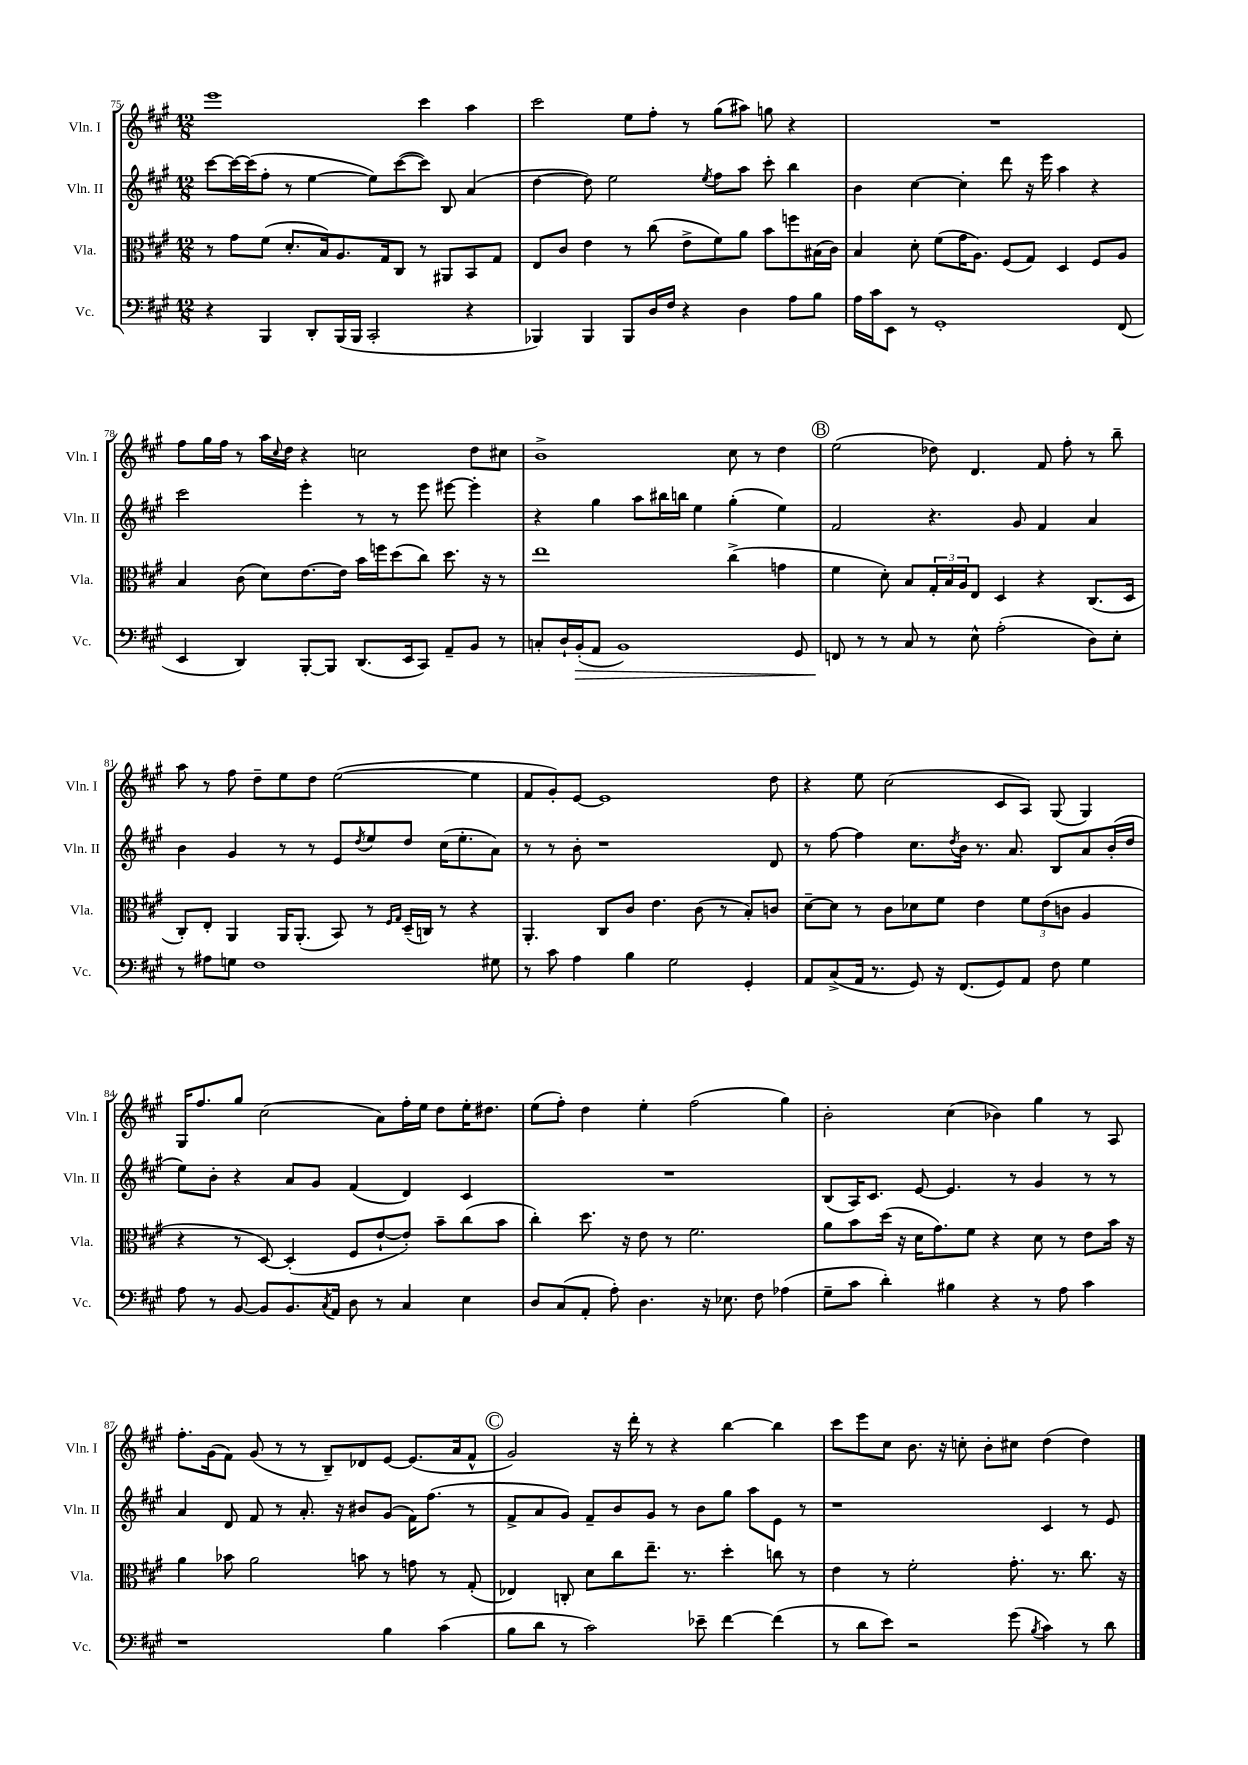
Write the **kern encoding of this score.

**kern	**dynam	**kern	**kern	**kern
*part4	*part4	*part3	*part2	*part1
*staff4	*staff4	*staff3	*staff2	*staff1
*I"Vc.	*	*I"Vla.	*I"Vln. II	*I"Vln. I
*I'Vc.	*	*I'Vla.	*I'Vln. II	*I'Vln. I
*clefF4	*	*clefC3	*clefG2	*clefG2
*k[f#c#g#]	*	*k[f#c#g#]	*k[f#c#g#]	*k[f#c#g#]
*M12/8	*	*M12/8	*M12/8	*M12/8
=75	=75	=75	=75	=75
4r	.	8r	[8ccc#\L	1eee
.	.	8g#\L	16ccc#\L_	.
.	.	.	(16ccc#\J]	.
4BBB/	.	(8f#\J	8ff#'\J	.
.	.	8.d'/L	8r	.
8DD'/L	.	.	[4ee\	.
.	.	16B/k)	.	.
(16BBB/L	.	8.A/	.	.
16BBB/JJ	.	.	.	.
2CC#'/	.	.	8ee\L])	.
.	.	16G#/k	.	.
.	.	8C#/J	([8ccc#\	.
.	.	8r	8ccc#\J])	4ccc#\
.	.	8AA#X/L	8B/	.
4r	.	8BB/	(4a/	4aa\
.	.	8G#/J	.	.
=76	=76	=76	=76	=76
4BBB-X/)	.	8E/L	[4dd\	2ccc#\
.	.	8c#/J	.	.
4BBB-/	.	4e\	8dd\])	.
.	.	.	2ee\	.
8BBB-/L	.	8r	.	8ee\L
16D/L	.	(8cc#\	.	8ff#'\J
16F#/JJ	.	.	.	.
4r	.	8e^\L	.	8r
.	.	.	8qee/	.
.	.	8f#\)	8ff#\L	(8gg#\L
4D\	.	8a\J	8aa\J	8aa#X\J)
.	.	8b\L	8ccc#'\	8ggn\
8A\L	.	8ffn\	4bb\	4r
8B\J	.	(16B#X\L	.	.
.	.	16c#\JJ)	.	.
=77	=77	=77	=77	=77
16A\LL	.	4B/	4b\	1.r
16c#\J	.	.	.	.
8EE\J	.	.	.	.
8r	.	8d'\	[4cc#\	.
1GG#'	.	(8f#\L	.	.
.	.	16g#\K	4cc#'\]	.
.	.	8.A\J)	.	.
.	.	(8F#/L	8ddd\	.
.	.	8G#/J)	16r	.
.	.	.	16eee\	.
.	.	4D/	4aa\	.
.	.	8F#/L	4r	.
(8FF#/	.	8A/J	.	.
!!LO:LB:g=z
=78	=78	=78	=78	=78
4EE/	.	4B/	2ccc#\	8ff#\L
.	.	.	.	16gg#\L
.	.	.	.	16ff#\JJ
4DD/)	.	(8c#\	.	8r
.	.	8d\L)	.	16aa\LL
.	.	.	.	8qqcc#/
.	.	.	.	16dd\JJ
[8BBB'/L	.	[8.e\	4eee'\	4r
8BBB/J]	.	.	.	.
.	.	16e\Jk]	.	.
(8.DD/L	.	16b\LL	8r	2ccn\
.	.	16ffn\J	.	.
.	.	(8dd\	8r	.
16EE/k	.	.	.	.
8CC#/J)	.	8cc#\J)	8eee\	.
8AA~/L	.	8.dd\	[8eee#X\	.
8BB/J	.	.	4eee#'\]	8dd\L
.	.	16r	.	.
8r	.	8r	.	8cc#X\J
=79	=79	=79	=79	=79
8Cn'/L	.	1ee	4r	1b^
16D`/L	.	.	.	.
!	!LO:HP:b	!	!	!
(16BB'/J	>	.	.	.
8AA/J	.	.	4gg#\	.
1BB)	.	.	.	.
.	.	.	8aa\L	.
.	.	.	16bb#X\L	.
.	.	.	16bbn\JJ	.
.	.	.	4ee\	.
.	.	(4cc#^\	(4gg#'\	8cc#\
.	.	.	.	8r
.	.	4gn\	4ee\)	4dd\
8GG#/	.	.	.	.
!!LO:REH:place=s1:t=B
=80	=80	=80	=80	=80
8FFn/	.	4f#\	2f#/	(2ee\
8r	]	.	.	.
8r	.	8d'\)	.	.
8C#/	.	8B/L	.	.
8r	.	24G#'/L	4.r	8dd-X\)
.	.	24B/	.	.
.	.	24A/J	.	.
8E^^\	.	8E/J	.	4.d/
(2A'\	.	4D/	.	.
.	.	.	8g#/	.
.	.	4r	4f#/	8f#/
.	.	.	.	8ff#'\
8D\L)	.	(8.C#/L	4a/	8r
8E'\J	.	.	.	8bb~\
.	.	16D/Jk	.	.
!!LO:LB:g=z
=81	=81	=81	=81	=81
8r	.	8C#'/L)	4b\	8aa\
8A#X\L	.	8E'/J	.	8r
8Gn\J	.	4AA/	4g#/	8ff#\
1F#	.	.	.	8dd~\L
.	.	16AA/KL	8r	8ee\
.	.	(8.AA'/J	.	.
.	.	.	8r	8dd\J
.	.	8BB/)	8e/L	([2ee\
.	.	.	8qdd/	.
.	.	8r	8ee/	.
.	.	16qqF#/LL	.	.
.	.	16qqG#/JJ	.	.
.	.	(16D~/LL	8dd/J	.
.	.	16Cn/JJ)	.	.
.	.	8r	(16cc#\KL	.
.	.	.	8.ee'\	.
.	.	4r	.	4ee\]
8G#X\	.	.	8a\J)	.
=82	=82	=82	=82	=82
8r	.	4.AA'/	8r	8f#/L
8c#\	.	.	8r	8g#'/)
4A\	.	.	8b'\	[8e/J
.	.	8C#/L	1r	1e]
4B\	.	8c#/J	.	.
.	.	4.e\	.	.
2G#\	.	.	.	.
.	.	(8c#\	.	.
.	.	8r	.	.
4GG#'/	.	8B'/L)	.	.
.	.	8cn/J	8d/	8dd\
=83	=83	=83	=83	=83
8AA/L	.	[8d~\L	8r	4r
(8C#^/	.	8d\J]	[8ff#\	.
16AA/Jk	.	8r	4ff#\]	8ee\
8.r	.	.	.	.
.	.	8c#\L	.	(2cc#\
8GG#/)	.	8d-X\	8.cc#\L	.
16r	.	8f#\J	.	.
.	.	.	8qdd/	.
(8.FF#/L	.	.	16b\Jk	.
.	.	4e\	8.r	.
8GG#/)	.	.	.	8c#/L
.	.	.	8.a/	.
8AA/J	.	12f#\L	.	8A/J)
.	.	(12e\	.	.
8F#\	.	.	8B/L	(8G#/
.	.	12cn\J	.	.
4G#\	.	4A/	8a/	4G#/)
.	.	.	(16b'/L	.
.	.	.	16dd/JJ	.
!!LO:LB:g=z
=84	=84	=84	=84	=84
8A\	.	4r	8ee\L)	16G#/KL
.	.	.	.	8.ff#/
8r	.	.	8b'\J	.
[8BB/	.	8r	4r	8gg#/J
8BB/L]	.	[8D/)	.	(2cc#\
8.BB/	.	(4D'/]	8a/L	.
.	.	.	8g#/J	.
8qC#/	.	.	.	.
16AA/Jk	.	.	.	.
8D\	.	8F#/L	(4f#/	.
8r	.	[8e`/	.	8a\L)
4C#/	.	8e'/J])	4d/)	16ff#'\L
.	.	.	.	16ee\JJ
.	.	8b~\L	.	8dd\L
4E\	.	(8cc#\	4c#/	16ee'\K
.	.	.	.	8.dd#X\J
.	.	8b\J	.	.
=85	=85	=85	=85	=85
8D/L	.	4cc#'\)	1.r	(8ee\L
(8C#/	.	.	.	8ff#'\J)
8AA'/J	.	8.dd\	.	4dd\
8A'\)	.	.	.	.
.	.	16r	.	.
4.D\	.	8e\	.	4ee'\
.	.	8r	.	.
.	.	2.f#\	.	(2ff#\
16r	.	.	.	.
8.E-X\	.	.	.	.
8F#\	.	.	.	.
(4A-X\	.	.	.	4gg#\)
=86	=86	=86	=86	=86
8G#~\L	.	8a\L	(8B/L	2b'\
8c#\J	.	8b\	16A/K)	.
.	.	.	8.c#/J	.
4d'\)	.	(16dd\Jk	.	.
.	.	16r	.	.
.	.	16d\KL	[8e/	.
.	.	8.g#\)	.	.
4B#X\	.	.	4.e/]	(4cc#\
.	.	8f#\J	.	.
4r	.	4r	.	4b-X\)
.	.	.	8r	.
8r	.	8d\	4g#/	4gg#\
8A\	.	8r	.	.
4c#\	.	8e\L	8r	8r
.	.	16b\Jk	8r	8A/
.	.	16r	.	.
!!LO:LB:g=z
=87	=87	=87	=87	=87
1r	.	4a\	4a/	8.ff#'\L
.	.	.	.	(16g#\k
.	.	8b-X\	8d/	8f#\J)
.	.	2a\	8f#/	(8g#/
.	.	.	8r	8r
.	.	.	8.a'/	8r
.	.	.	.	8B~/L)
.	.	.	16r	.
.	.	8bn\	8b#X/L	8d-X/
4B\	.	8r	(8g#/J	[8e/J
.	.	8gn\	16f#\KL)	(8.e/L]
.	.	.	(8.ff#\J	.
(4c#\	.	8r	.	.
.	.	.	.	16a/k
.	.	(8G#'/	8r	8f#^^/J
!!LO:REH:place=s1:t=C
=88	=88	=88	=88	=88
8B\L	.	4E-X/)	8f#^/L	2g#/)
8d\J	.	.	8a/	.
8r	.	8Cn'/	8g#/J)	.
2c#\)	.	8d\L	8f#~/L	.
.	.	8cc#\	8b/	16r
.	.	.	.	16ddd'\
.	.	8.ee~\J	8g#/J	8r
.	.	.	8r	4r
.	.	8.r	.	.
8e-X~\	.	.	8b\L	.
[4f#\	.	4dd'\	8gg#\J	[4bb\
.	.	.	8aa\L	.
(4f#\]	.	8ccn\	8e\J	4bb\]
.	.	8r	8r	.
=89	=89	=89	=89	=89
8r	.	4e\	1r	8ccc#\L
8d\L	.	.	.	8eee\
8e\J)	.	8r	.	8cc#\J
2r	.	2f#'\	.	8.b\
.	.	.	.	16r
.	.	.	.	8ccn'\
.	.	.	.	8b'\L
(8g#\	.	8.g#'\	.	8cc#X\J
8qB/	.	.	.	.
4c#\)	.	.	4c#/	(4dd\
.	.	8.r	.	.
8r	.	8.cc#\	8r	4dd\)
8d\	.	.	8e/	.
.	.	16r	.	.
==	==	==	==	==
*-	*-	*-	*-	*-
